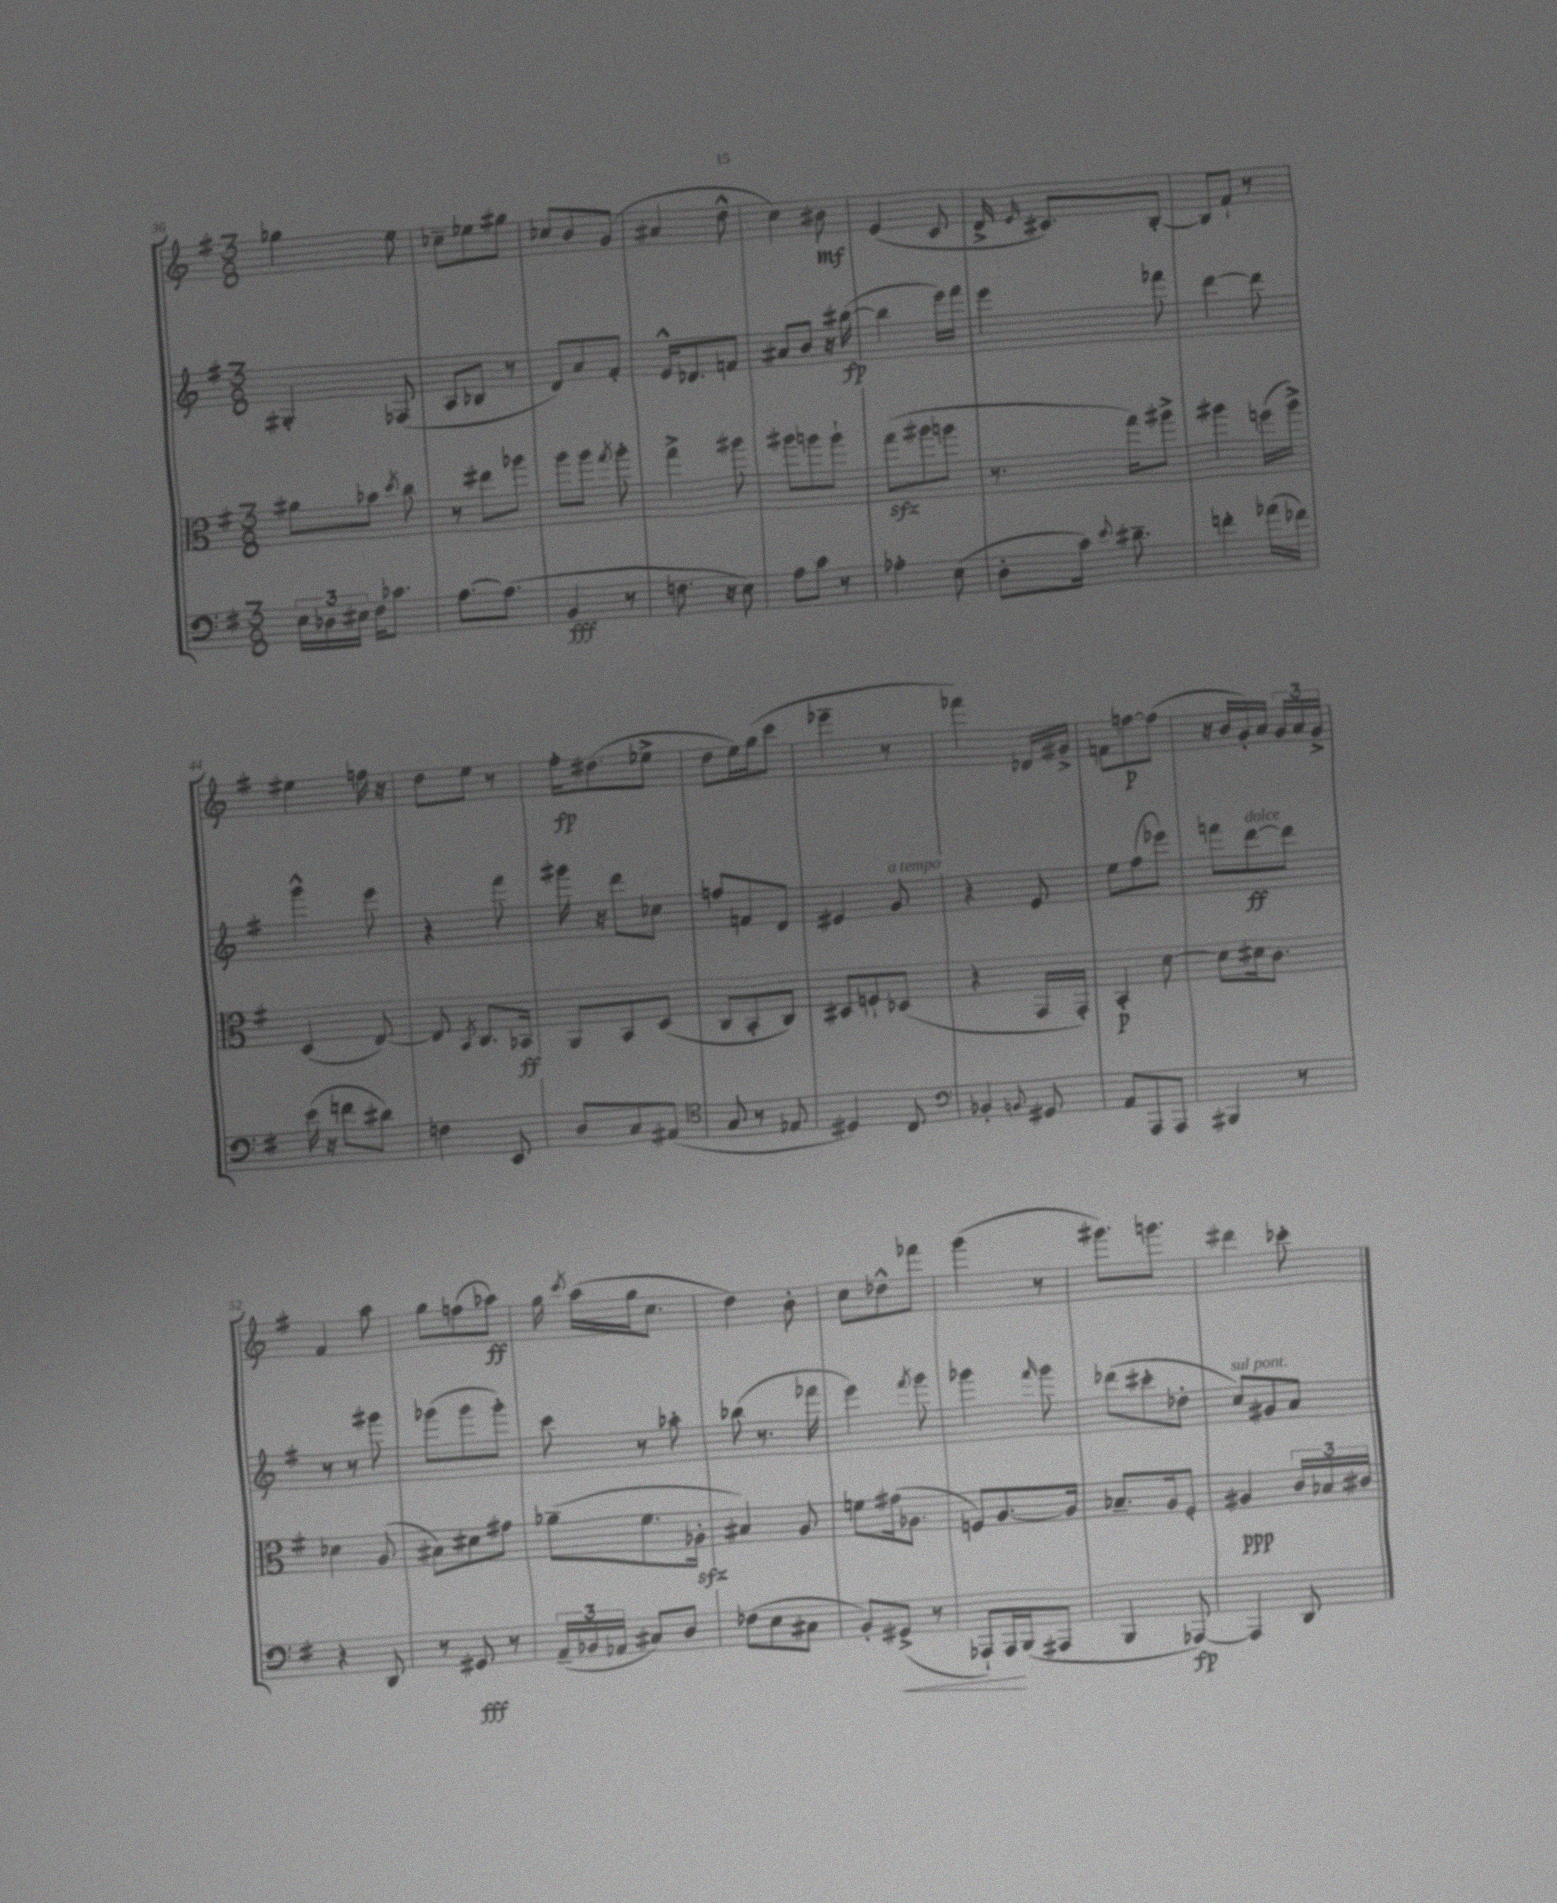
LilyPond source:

<<
\new StaffGroup <<
\new Staff = "s0" {
    \clef treble \key g \major \numericTimeSignature \time 3/8
    \autoBeamOff ges''4 e''8 |
    ces''8[-- ees''8 gis''8] |
    ces''8[ b'8 g'8]( |
    ais'4 d''8-^ |
    c''4) bis'8\mf |
    e'4( c'8 |
    d'16-> \grace { e'16 } cis'8.[) b8]~-. |
    b8[ fis'8]-! r8 |
    eis''4 f''16 r16 |
    d''8[ e''8] r8 |
    fis''16[-.\fp dis''8.( ees''8]-> |
    d''8[ e''16) g''16( c'''8] |
    ees'''4-- r8 |
    fes'''4) des'16[ gis'16]-> |
    f'8[ f''8~\p f''8]( |
    r16 b'16[ g'16-.) a'16] \tuplet 3/2 { g'16[ a'16 g'16]-> } |
    fis'4 a''8 |
    g''8[ f''8( aes''8]\ff) |
    g''16 \acciaccatura { c'''8 } a''16[( g''16 c''8.] |
    d''4) b'8-. |
    c''8[ des''8-^ fes'''8] |
    g'''4( r8 |
    gis'''8.[) g'''8.] |
    dis'''4 ces'''8-. \bar "|." |
}
\new Staff = "s1" {
    \clef treble \key g \major \numericTimeSignature \time 3/8
    \autoBeamOff gis4-. fes8( |
    a8[ bes8] r8 |
    d'8[) a'8 fis'8]-. |
    e'16[-^ des'8. f'8] |
    ais'8[ b'8] r16 bis''16~\fp( |
    bis''4 e'''16[) fis'''16] |
    e'''4 fes'''8 |
    d'''4~ d'''8 |
    g'''4-^ e'''8 |
    r4 fis'''8 |
    gis'''16 r16 d'''8[ ces''8] |
    f''8[ f'8 d'8] |
    eis'4 g'8^\markup { \italic "a tempo" } |
    r4 e'8 |
    e''8[ fis''8( ees'''8]) |
    f'''8[ d'''8~\ff^\markup { \italic "dolce" } d'''8] |
    r8 r8 gis'''8 |
    ges'''8[( ges'''8 ges'''8]-.) |
    c'''8 r8 aes''8-. |
    bes''8( r8. fes'''16 |
    e'''4) \acciaccatura { fis'''8 } g'''8 |
    ges'''4 \grace { fis'''16 } ges'''8 |
    des'''8[( cis'''8-. des''8]-. |
    c''8[^\markup { \italic "sul pont." }) gis'8 a'8] \bar "|." |
}
\new Staff = "s2" {
    \clef alto \key g \major \numericTimeSignature \time 3/8
    \autoBeamOff ais'8[ bes'8] \acciaccatura { d''8 } c''8 |
    r8 eis''8[ aes''8] |
    a''8[ a''8] \acciaccatura { g''8 } a''8-. |
    g''4-> ais''8 |
    ais''8[ a''8 a''8]-! |
    g''8[\sfz( ais''8 a''8] |
    r8. g''16[) ais''8]-> |
    ais''4 f''16[( ais''16]->) |
    d4( e8~) |
    e8 \acciaccatura { b,8 } c8.[ bes,16]\ff |
    a,8[ b,8 d8]( |
    c8[ b,8-. c8]) |
    dis8[ f8-! des8]( |
    r4 g,16[ g,16]-.) |
    b,4-.\p d'8~ |
    d'8[ dis'16 c'8.] |
    des'4 a8( |
    bis8[) dis'8 gis'8] |
    aes'8[--( fis'8. aes16]-.\sfz |
    bis4) a8 |
    f'8[ gis'16( aes8.] |
    f8[) a8.~ a16] |
    bes8.[-- a16 fis8]-. |
    ais4\ppp \tuplet 3/2 { c'16[ bes16 cis'16] } \bar "|." |
}
\new Staff = "s3" {
    \clef bass \key g \major \numericTimeSignature \time 3/8
    \autoBeamOff \tuplet 3/2 { e16[ des16 eis16] } fis16[ ces'8.] |
    a8.[~ a8.]( |
    b,4\fff r8 |
    f8. r16 e8) |
    a8[ c'8] r8 |
    aes4-. e8( |
    d8[-. c'16]) \appoggiatura { e'8 } dis'8.-- |
    f'4-. aes'16[( fes'16]) |
    e'16( r16 f'8[ dis'8]) |
    f4 e,8 |
    d8[ c8 ais,8]( |
    \clef tenor g8 r8 ees8 |
    dis4) c8 |
    \clef bass bes,4-. \appoggiatura { b,8 } gis,8 |
    a,8[ a,,8 a,,8] |
    bis,,4 r8 |
    r4 d,8 |
    r8 gis,8\fff r8 |
    \tuplet 3/2 { a,16[--( bes,16 aes,16] } cis8[) d8] |
    fes8[( e8 cis8] |
    b,8[-.) gis,8]->\<( r8 |
    aes,,8[-!) aes,,16\! b,,16( ais,,8] |
    b,,4 aes,,8~\fp) |
    aes,,4 d,8 \bar "|." |
}
>>
>>
\layout { \context { \Score currentBarNumber = #36 } }
